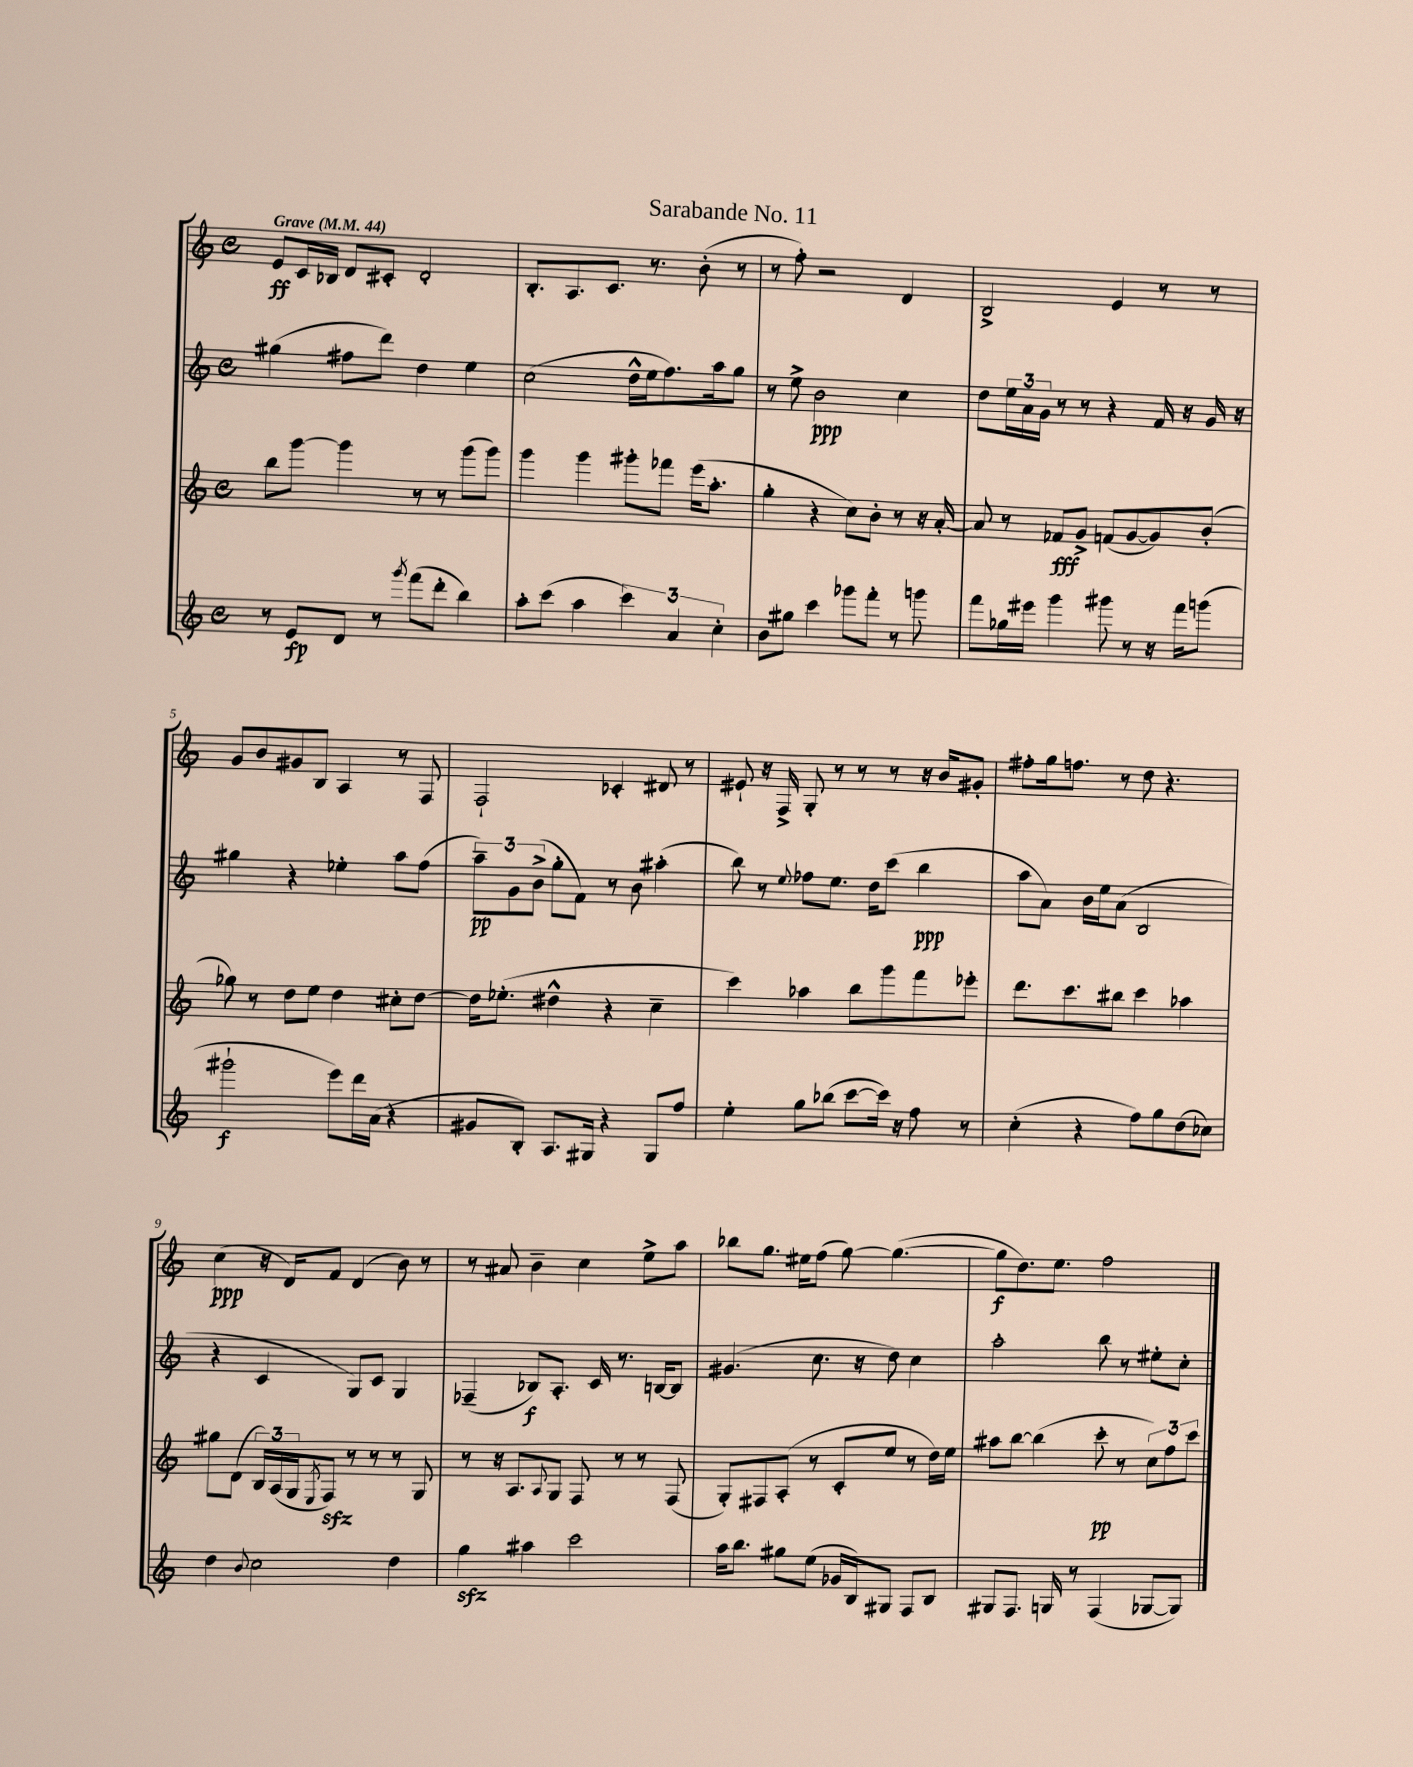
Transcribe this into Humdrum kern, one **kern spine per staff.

**kern	**kern	**kern	**kern
*staff4	*staff3	*staff2	*staff1
*clefG2	*clefG2	*clefG2	*clefG2
*k[]	*k[]	*k[]	*k[]
*M4/4	*M4/4	*M4/4	*M4/4
*met(c)	*met(c)	*met(c)	*met(c)
*MM44	*MM44	*MM44	*MM44
8r	8bb	(4gg#	8e
8e	[8ggg	.	16c
.	.	.	16B-
8d	4ggg]	8ff#	8d
8r	.	8ddd)	8c#'
8qggg	.	.	.
(8fff	8r	4dd	2d'
8ddd'	8r	.	.
4bb)	(8ggg	4ee	.
.	8ggg)	.	.
=	=	=	=
8aa'	4ggg	(2cc	8.B'
(8ccc	.	.	.
.	.	.	8.A
4aa	4ggg	.	.
.	.	.	8.c
6ccc)	8ggg#'	16dd^^	.
.	.	16ee	8.r
.	8fff-	8.ff)	.
6a	.	.	.
.	(16eee	.	(8b'
.	8.aa'	16aa	.
6cc'	.	.	.
.	.	8gg	8r
=	=	=	=
8b	4gg'	8r	8r
8gg#	.	8ee^	8ff')
4ccc	4r	2b	2r
8ggg-	8cc)	.	.
8fff'	8b'	.	.
8r	8r	4cc	4d
8ggg	16r	.	.
.	[16a'	.	.
=	=	=	=
8fff	8a]	8dd	2B^
16gg-	8r	24ee	.
.	.	24a	.
16eee#	.	.	.
.	.	24g	.
4ggg	8f-	8r	.
.	8g^	8r	.
8ggg#	(8f	4r	4e
8r	[8g	.	.
16r	8g])	16f	8r
16fff	.	16r	.
(8ggg	(8b'	16g	8r
.	.	16r	.
=	=	=	=
2ggg#`	8gg-)	4gg#	8g
.	8r	.	8b
.	8dd	4r	8g#
.	8ee	.	8B
8eee)	4dd	4ee-'	4A
16ddd	.	.	.
(16a	.	.	.
4r	8cc#'	8aa	8r
.	[8dd	(8ff	8F
=	=	=	=
8g#	16dd]	12aa~)	2F`
.	(8.ee-'	.	.
.	.	12g	.
8B')	.	.	.
.	.	(12b^	.
8.A	4dd#^^	8gg'	.
.	.	8f)	.
16G#	.	.	.
4r	4r	8r	4c-'
.	.	8b	.
8G#	4cc~	(4aa#'	8d#
8ff	.	.	8r
=	=	=	=
4ee'	4ccc)	8bb)	8e#`
.	.	8r	16r
.	.	.	16F^
.	.	8qqee	.
8gg	4aa-	8ff-	8G'
(8bb-	.	8.ee	8r
[8ccc	8bb	.	8r
.	.	16dd	.
16ccc])	8ggg	(8ccc	8r
16r	.	.	.
8ff	8fff	4bb	16r
.	.	.	16b
8r	8eee-'	.	8g#'
=	=	=	=
(4cc'	8.ddd	8aa	8ff#'
.	.	8a)	16gg
.	8.ccc	.	8.ff
4r	.	16b	.
.	.	16ee	.
.	8bb#	(8a	8r
8ff)	4ccc	2B	8dd
8gg	.	.	4.r
(8dd	4aa-	.	.
8cc-)	.	.	.
=	=	=	=
4dd	8gg#	4r	(4cc
.	(8d	.	.
8qqb	.	.	.
2cc	24B)	4c	16r
.	(24A	.	.
.	.	.	16d)
.	24G	.	.
.	8qE	.	.
.	8F)	.	8f
.	8r	8G)	(4d
.	8r	8c	.
4dd	8r	4G	8b)
.	8G	.	8r
=	=	=	=
4gg	8r	(4F-~	8r
.	16r	.	8a#
.	8.A	.	.
4aa#	.	8B-)	4b~
.	8qqA	.	.
.	8G	8.A'	.
2ccc	8F	.	4cc
.	.	16c	.
.	8r	8.r	.
.	8r	.	8ee^
.	.	[16B	.
.	(8F	8B]	8aa
=	=	=	=
16aa	8G')	(4.g#	8bb-
8.bb	.	.	.
.	8F#	.	8.gg
8gg#	(8A'	.	.
.	.	.	16ee#
(8ee	8r	8.cc	(8ff
16g-	8c'	.	[8gg)
16B)	.	16r	.
8G#	8ee	8dd)	(4.gg_
8F	8r	4cc	.
8B	16dd)	.	.
.	16ee	.	.
=	=	=	=
8G#	8aa#	2aa'	8gg]
8.F	[8bb	.	8.dd)
.	(4bb]	.	.
16G	.	.	8.ee
8r	.	.	.
(4F	8ccc'	8bb	2ff
.	8r	8r	.
[8G-	12cc)	8ee#'	.
.	12ff	.	.
8G-])	.	8cc'	.
.	12ccc	.	.
==	==	==	==
*-	*-	*-	*-
